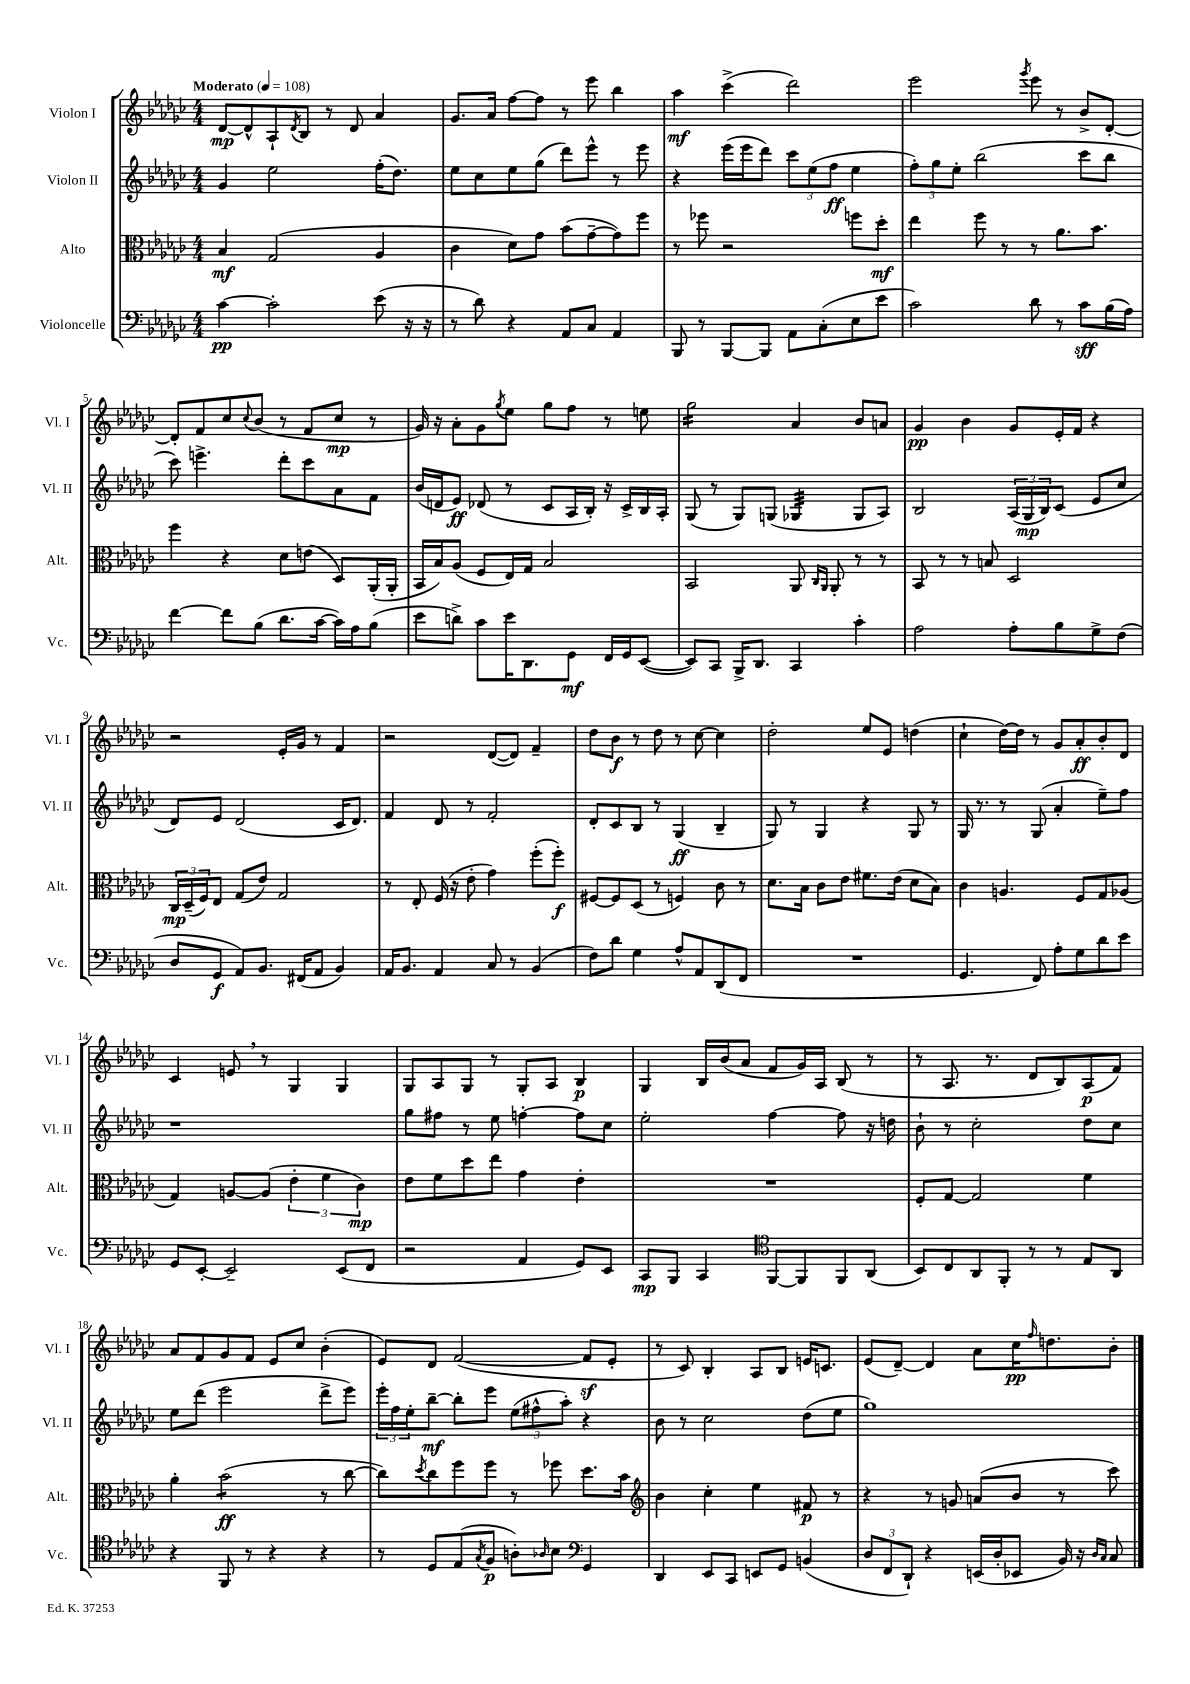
<<
\new StaffGroup <<
\new Staff = "s0" \with { instrumentName = "Violon I" shortInstrumentName = "Vl. I" } {
    \clef treble \key ges \major \numericTimeSignature \time 4/4 \tempo "Moderato" 4 = 108
    des'8~\mp des'8-^ aes8-! \acciaccatura { des'8 } bes8 r8 des'8 aes'4 |
    ges'8. aes'16 f''8~ f''8 r8 ees'''8 bes''4 |
    aes''4\mf ces'''4->( des'''2) |
    ees'''2 \acciaccatura { ges'''8 } ees'''8 r8 bes'8-> des'8~-. |
    des'8-. f'8 ces''8 \appoggiatura { ces''8 } bes'8( r8 f'8 ces''8\mp r8 |
    ges'16) r16 aes'8-. ges'8 \acciaccatura { ges''8 } ees''8 ges''8 f''8 r8 e''8 |
    ges''2:16 aes'4 bes'8 a'8 |
    ges'4\pp bes'4 ges'8 ees'16-. f'16 r4 |
    r2 ees'16-. ges'16 r8 f'4 |
    r2 des'8~( des'8) f'4-- |
    des''8 bes'8\f r8 des''8 r8 ces''8~ ces''4 |
    des''2-. ees''8 ees'8 d''4( |
    ces''4-! des''16~) des''16 r8 ges'8 aes'8-.\ff bes'8-. des'8 |
    ces'4 e'8 \breathe r8 ges4 ges4 |
    ges8 aes8 ges8 r8 ges8-. aes8 bes4\p |
    ges4 bes16 bes'16( aes'8 f'8 ges'16) aes16 bes8( r8 |
    r8 aes8. r8. des'8 bes8) aes8\p( f'8) |
    aes'8 f'8 ges'8 f'8 ees'8 ces''8 bes'4-.( |
    ees'8) des'8 f'2~( f'8\sf ees'8-. |
    r8 ces'8) bes4-. aes8 bes8 e'16 c'8. |
    ees'8( des'8~--) des'4 aes'8 ces''16\pp \grace { f''16 } d''8. bes'8-. \bar "|." |
}
\new Staff = "s1" \with { instrumentName = "Violon II" shortInstrumentName = "Vl. II" } {
    \clef treble \key ges \major \numericTimeSignature \time 4/4
    ges'4 ees''2 f''16-.( des''8.) |
    ees''8 ces''8 ees''8 ges''8( des'''8) ees'''8-^ r8 ees'''8 |
    r4 ees'''16( ees'''16 des'''8) \tuplet 3/2 { ces'''8 ees''8( f''8\ff } ees''4 |
    \tuplet 3/2 { f''8-.) ges''8 ees''8-. } bes''2( ces'''8 bes''8 |
    ces'''8) e'''4.-> des'''8-. ces'''8 aes'8 f'8 |
    bes'16( d'16 ees'8\ff) des'8( r8 ces'8 aes16 bes16-.) r16 ces'16-> bes16 aes16-. |
    ges8( r8 ges8) g8( ges4:32 ges8 aes8) |
    bes2 \tuplet 3/2 { aes16( ges16\mp bes16) } ces'8( ees'8 ces''8 |
    des'8) ees'8 des'2( ces'16 des'8.) |
    f'4 des'8 r8 f'2-. |
    des'8-. ces'8 bes8 r8 ges4\ff( bes4-- |
    ges8) r8 ges4 r4 ges8 r8 |
    ges16 r8. r8 ges8( aes'4-. ees''8--) f''8 |
    r1 |
    ges''8 fis''8 r8 ees''8 f''4~-. f''8 ces''8 |
    ees''2-. f''4~ f''8 r16 d''16 |
    bes'8-! r8 ces''2-. des''8 ces''8 |
    ees''8 des'''8( ees'''2 des'''8-> ees'''8) |
    \tuplet 3/2 { ees'''16-. f''16 ees''16-. } bes''8~--\mf bes''8-. ees'''8 \tuplet 3/2 { ees''8( fis''8-^ aes''8-.) } r4 |
    bes'8 r8 ces''2 des''8( ees''8 |
    ges''1) \bar "|." |
}
\new Staff = "s2" \with { instrumentName = "Alto" shortInstrumentName = "Alt." } {
    \clef alto \key ges \major \numericTimeSignature \time 4/4
    bes4\mf ges2( aes4 |
    ces'4 des'8) ges'8 bes'8( ges'8~-- ges'8) f''8 |
    r8 fes''8 r2 f''8 des''8-.\mf |
    ees''4 f''8 r8 r8 aes'8. bes'8. |
    f''4 r4 des'8 e'8( des8) aes,16-.( aes,16-. |
    bes,16 bes16) aes8( f8 ees16) ges16 bes2 |
    bes,2 aes,8 \grace { ces16 aes,16 } aes,8-. r8 r8 |
    bes,8 r8 r8 b8 des2 |
    \tuplet 3/2 { ces16\mp des16--( f16) } ees8 ges8( ees'8) ges2 |
    r8 ees8-. f16( r16 ees'8-. ges'4) f''8-.( f''8-.\f) |
    fis8~ fis8 des8( r8 f4) ces'8 r8 |
    des'8. bes16 ces'8 ees'8 fis'8. ees'16( des'8 bes8) |
    ces'4 a4. f8 ges8 aes8( |
    ges4) a8~ a8( \tuplet 3/2 { ees'4-. f'4 ces'4\mp) } |
    ees'8 f'8 des''8 ees''8 ges'4 ees'4-. |
    R1 |
    f8-. ges8~ ges2 f'4 |
    aes'4-. bes'2:8\ff( r8 ces''8~ |
    ces''8) \acciaccatura { des''8 } ces''8 f''8 f''8 r8 fes''8 des''8. bes'16 |
    \clef treble bes'4 ces''4-. ees''4 fis'8\p r8 |
    r4 r8 g'8 a'8( bes'8 r8 ces'''8) \bar "|." |
}
\new Staff = "s3" \with { instrumentName = "Violoncelle" shortInstrumentName = "Vc." } {
    \clef bass \key ges \major \numericTimeSignature \time 4/4
    ces'4~\pp ces'2-. ees'8( r16 r16 |
    r8 des'8) r4 aes,8 ces8 aes,4 |
    bes,,8 r8 bes,,8~ bes,,8 aes,8 ces8-.( ees8 ees'8 |
    ces'2) des'8 r8 ces'8\sff bes16( aes16) |
    f'4~ f'8 bes8( des'8. ces'16~ ces'16) aes16 bes8( |
    ees'8 d'8->) ces'8 ees'16 des,8. ges,8\mf f,16 ges,16 ees,8~( |
    ees,8) ces,8 bes,,16-> des,8. ces,4 ces'4-. |
    aes2 aes8-. bes8 ges8-> f8( |
    des8 ges,8\f aes,8) bes,8. fis,16( aes,8 bes,4) |
    aes,16 bes,8. aes,4 ces8 r8 bes,4( |
    f8) des'8 ges4 aes8-^ aes,8 des,8( f,8 |
    R1 |
    ges,4. f,8) aes8-. ges8 des'8 ees'8 |
    ges,8 ees,8~-. ees,2-- ees,8( f,8 |
    r2 aes,4 ges,8) ees,8 |
    ces,8\mp bes,,8 ces,4 \clef tenor f,8~ f,8 f,8 aes,8( |
    bes,8) ces8 aes,8 f,8-. r8 r8 ees8 aes,8 |
    r4 f,8 r8 r4 r4 |
    r8 des8 ees8( \acciaccatura { ges8 } f8\p a8-.) \grace { aes16 } bes8 \clef bass ges,4 |
    des,4 ees,8 ces,8 e,8 ges,8 b,4( |
    \tuplet 3/2 { des8 f,8 des,8-!) } r4 e,16( des16-. ees,8 bes,16) r16 \grace { des16 ces16 } ces8 \bar "|." |
}
>>
>>
